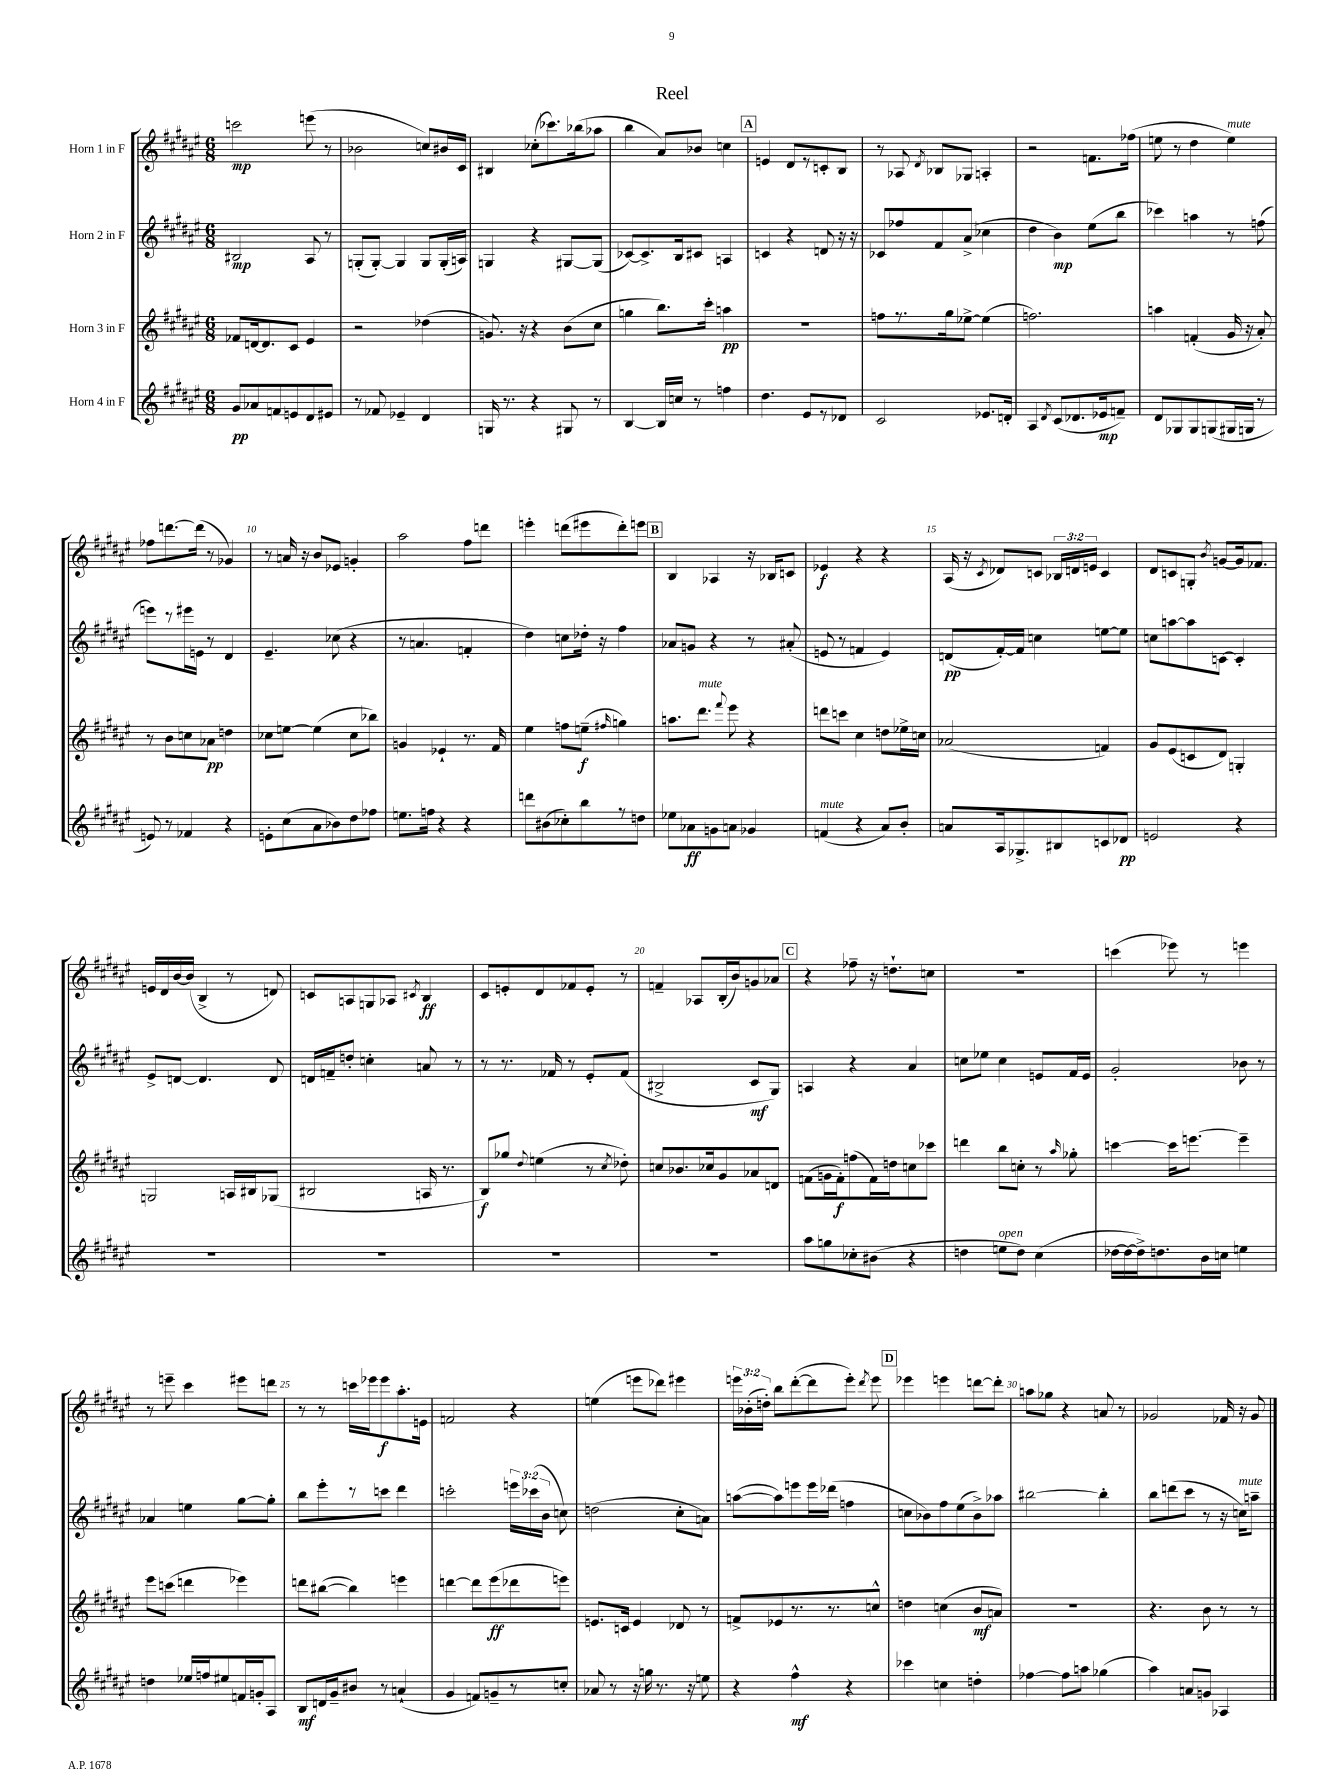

**kern	**dynam	**kern	**dynam	**kern	**dynam	**kern	**dynam
*part4	*part4	*part3	*part3	*part2	*part2	*part1	*part1
*staff4	*staff4	*staff3	*staff3	*staff2	*staff2	*staff1	*staff1
*I"Horn 4 in F	*	*I"Horn 3 in F	*	*I"Horn 2 in F	*	*I"Horn 1 in F	*
*clefG2	*	*clefG2	*	*clefG2	*	*clefG2	*
*k[f#c#g#d#a#e#]	*	*k[f#c#g#d#a#e#]	*	*k[f#c#g#d#a#e#]	*	*k[f#c#g#d#a#e#]	*
*M6/8	*	*M6/8	*	*M6/8	*	*M6/8	*
=1	=1	=1	=1	=1	=1	=1	=1
8g#/L	pp	8f-X/L	.	2B#X/	mp	2cccn\	mp
8a-X/	.	[16dn/k	.	.	.	.	.
.	.	8.d/]	.	.	.	.	.
8fn/	.	.	.	.	.	.	.
8en/	.	8c#/J	.	.	.	.	.
8d#/	.	4e#/	.	8A#/	.	(8eeen\	.
8e#X/J	.	.	.	8r	.	8r	.
=2	=2	=2	=2	=2	=2	=2	=2
8r	.	2r	.	(8Gn'/L	.	2b-X\	.
8f-X/	.	.	.	[8G'/J)	.	.	.
4e-X~/	.	.	.	4G/]	.	.	.
4d#/	.	(4dd-X\	.	8G/L	.	8ccn/L)	.
.	.	.	.	(16G'/L	.	16b#X/L	.
.	.	.	.	16An/JJ)	.	16c#/JJ	.
=3	=3	=3	=3	=3	=3	=3	=3
16Gn/	.	8.gn/)	.	4Gn/	.	4B#X/	.
8.r	.	.	.	.	.	.	.
.	.	16r	.	.	.	.	.
4r	.	4r	.	4r	.	(8cc-X'\L	.
.	.	.	.	.	.	8.ccc-X\)	.
8G#X/	.	(8b\L	.	[8G#X/L	.	.	.
.	.	.	.	.	.	(16bb-X\k	.
8r	.	8cc#\J	.	(8G#/J]	.	8aa-X\J	.
=4	=4	=4	=4	=4	=4	=4	=4
[4B/	.	4ggn\	.	[8c-X/L)	.	4bb\	.
.	.	.	.	8.c-^/]	.	.	.
16B/LL]	.	8.bb\L)	.	.	.	8a#/L)	.
16ccn/JJ	.	.	.	16B/k	.	.	.
8r	.	.	.	8c#X/J	.	8b-X/J	.
.	.	16ccc#'\Jk	.	.	.	.	.
4ffn\	.	4aan\	pp	4An/	.	4ccn\	.
!!LO:REH:place=s1:t=A
=5	=5	=5	=5	=5	=5	=5	=5
4.dd#\	.	2.r	.	4cn/	.	4en/	.
.	.	.	.	4r	.	8d#/L	.
8e#/L	.	.	.	.	.	8r	.
8r	.	.	.	8dn/	.	8cn'/	.
8d-X/J	.	.	.	16r	.	8B/J	.
.	.	.	.	16r	.	.	.
=6	=6	=6	=6	=6	=6	=6	=6
2c#/	.	8ffn\L	.	8c-X/L	.	8r	.
.	.	8.r	.	8ff-X/	.	8A-X/	.
.	.	.	.	.	.	8qd#/	.
.	.	.	.	8f#/	.	8B-X/L	.
.	.	16gg#\k	.	.	.	.	.
.	.	[8ee-X^\J	.	(8a#^/J	.	8G-X/J	.
8.e-X/L	.	(4ee-\]	.	4cc-X\	.	4An'/	.
16dn'/Jk	.	.	.	.	.	.	.
=7	=7	=7	=7	=7	=7	=7	=7
4A#/	.	2.ffn\)	.	4dd#\	.	2r	.
8qd#/	.	.	.	.	.	.	.
(8c#/L	.	.	.	4b\)	mp	.	.
8.d-X/	.	.	.	.	.	.	.
.	.	.	.	(8ee#\L	.	8.fn\L	.
16e-X/k	mp	.	.	.	.	.	.
8fn~/J)	.	.	.	8bb\J	.	.	.
.	.	.	.	.	.	(16ff-X\Jk	.
=8	=8	=8	=8	=8	=8	=8	=8
8d#/L	.	4aan\	.	4ccc-X\)	.	8een\	.
8G-X/	.	.	.	.	.	8r	.
8G-/	.	(4fn'/	.	4aan\	.	4dd#\	.
(8Gn/	.	.	.	.	.	.	.
!	!	!	!	!	!	!LO:TX:a:i:t=mute	!
16G#X/L	.	16g#/	.	8r	.	4ee\)	.
16Gn/JJ	.	16r	.	.	.	.	.
8r	.	8a#'/)	.	(8ffn\	.	.	.
!!LO:LB:g=z
=9	=9	=9	=9	=9	=9	=9	=9
8en/)	.	8r	.	8eeen\L)	.	8ff-X\L	.
8r	.	8b\L	.	8r	.	[8.dddn\	.
4f-X/	.	8ccn\	.	16eee#X\L	.	.	.
.	.	.	.	16en\JJ	.	(16ddd\Jk]	.
.	.	8a-X\J	pp	8r	.	8r	.
4r	.	4ddn\	.	4d#/	.	4g-X/)	.
=10	=10	=10	=10	=10	=10	=10	=10
8en'\L	.	8cc-X\L	.	4.e#~/	.	8r	.
(8cc#\	.	[8een\J	.	.	.	16an/	.
.	.	.	.	.	.	16r	.
8a#\	.	(4ee\]	.	.	.	8b/L	.
8b-X\)	.	.	.	(8cc-X\	.	8e-X/J	.
8dd#\	.	8cc-\L	.	4r	.	4gn'/	.
8ff-X\J	.	8bb-X\J)	.	.	.	.	.
=11	=11	=11	=11	=11	=11	=11	=11
8.een\L	.	4gn/	.	8r	.	2aa#\	.
.	.	.	.	4.an/	.	.	.
16ffn\Jk	.	.	.	.	.	.	.
4r	.	4e-X`/	.	.	.	.	.
4r	.	8.r	.	4fn'/	.	8ff#\L	.
.	.	.	.	.	.	8dddn\J	.
.	.	16f#/	.	.	.	.	.
=12	=12	=12	=12	=12	=12	=12	=12
8dddn\L	.	4ee#\	.	4dd#\)	.	4eeen'\	.
(8b#X\	.	.	.	.	.	.	.
8cc-X'\)	.	8ffn\L	.	8ccn\L	.	(8dddn\L	.
8bb\	.	(8een~\J	f	16dd-X'\Jk	.	8eee#X\	.
.	.	.	.	16r	.	.	.
.	.	16qqff#X/	.	.	.	.	.
8r	.	4ggn\)	.	4ff#\	.	8ddd'\)	.
8ddn\J	.	.	.	.	.	8eeen\J	.
!!LO:REH:place=s1:t=B
=13	=13	=13	=13	=13	=13	=13	=13
8ee-X\L	.	8.aan\L	.	8a-X/L	.	4B/	.
8a-X\	ff	.	.	8gn/J	.	.	.
!	!	!LO:TX:a:i:t=mute	!	!	!	!	!
.	.	8.ddd#\J	.	.	.	.	.
8gn\	.	.	.	4r	.	4A-X/	.
.	.	8qqfff#/	.	.	.	.	.
8an\J	.	8eee#\	.	.	.	.	.
4g-X/	.	4r	.	8r	.	16r	.
.	.	.	.	.	.	16B-X/KL	.
.	.	.	.	(8a#X'/	.	8cn/J	.
=14	=14	=14	=14	=14	=14	=14	=14
!LO:TX:a:i:t=mute	!	!	!	!	!	!	!
(4fn/	.	8dddn\L	.	8en/	.	4e-X/	f
.	.	8cccn\J	.	8r	.	.	.
4r	.	4cc#\	.	4fn/	.	4r	.
8a#/L)	.	8ddn\L	.	4e/)	.	4r	.
8b'/J	.	16ee-X^\L	.	.	.	.	.
.	.	16ccn\JJ	.	.	.	.	.
=15	=15	=15	=15	=15	=15	=15	=15
8an/L	.	(2a-X/	.	(8dn/L	pp	(16A#/	.
.	.	.	.	.	.	16r	.
.	.	.	.	.	.	8qc#/	.
16A#/k	.	.	.	[16f#'/L)	.	8d-X/L)	.
8.G-X^/	.	.	.	16f#/JJ]	.	.	.
.	.	.	.	4ccn\	.	8cn/J	.
8B#X/	.	.	.	.	.	24B-X/LL	.
.	.	.	.	.	.	24dn/	.
.	.	.	.	.	.	24en/JJ	.
8cn/	.	4fn/)	.	[8een\L	.	4c/	.
8d-X/J	pp	.	.	8ee\J]	.	.	.
=16	=16	=16	=16	=16	=16	=16	=16
2en/	.	8g#/L	.	8ccn\L	.	8d#/L	.
.	.	(8e#/	.	[8aan\	.	8cn/	.
.	.	8cn/	.	8aa\]	.	8Gn'/J	.
.	.	.	.	.	.	8qb/	.
.	.	8d#/J)	.	[8cn\J	.	[8gn/L	.
4r	.	4Gn'/	.	4c'/]	.	16g/k]	.
.	.	.	.	.	.	8.f-X/J	.
!!LO:LB:g=z
=17	=17	=17	=17	=17	=17	=17	=17
2.r	.	2Gn/	.	8e#^/L	.	16en/LL	.
.	.	.	.	.	.	16d#/	.
.	.	.	.	[8dn/J	.	[16b/	.
.	.	.	.	.	.	(16b/JJ]	.
.	.	.	.	4.d/]	.	4B^/	.
.	.	16An/LL	.	.	.	8r	.
.	.	16B#X/J	.	.	.	.	.
.	.	(8G-X/J	.	8d/	.	8dn/)	.
=18	=18	=18	=18	=18	=18	=18	=18
2.r	.	2B#X/	.	16dn/LL	.	8cn/L	.
.	.	.	.	16fn~/J	.	.	.
.	.	.	.	8ddn'/J	.	8An/	.
.	.	.	.	4ccn'\	.	8Gn/	.
.	.	.	.	.	.	8A-X/J	.
.	.	.	.	.	.	8qc#X/	.
.	.	16An/	.	8an/	.	4B/	ff
.	.	8.r	.	.	.	.	.
.	.	.	.	8r	.	.	.
=19	=19	=19	=19	=19	=19	=19	=19
2.r	.	8B/L)	f	8r	.	8c#/L	.
.	.	8gg-X/J	.	8.r	.	8en'/	.
.	.	8qqdd#/	.	.	.	.	.
.	.	(4een\	.	.	.	8d#/	.
.	.	.	.	16f-X/	.	.	.
.	.	.	.	8r	.	8f-X/	.
.	.	8r	.	8e#'/L	.	8e'/J	.
.	.	8qcc#/	.	.	.	.	.
.	.	8dd-X'\)	.	(8f-/J	.	8r	.
=20	=20	=20	=20	=20	=20	=20	=20
2.r	.	8ccn/L	.	2B#X^/	.	4fn~/	.
.	.	8.b-X/	.	.	.	.	.
.	.	.	.	.	.	8A-X/L	.
.	.	16cc-X/k	.	.	.	.	.
.	.	8g#/	.	.	.	(16B'/L	.
.	.	.	.	.	.	16b/J)	.
.	.	8a-X/	.	8c#/L	mf	8gn/	.
.	.	8dn/J	.	8G#/J)	.	8a-X/J	.
!!LO:REH:place=s1:t=C
=21	=21	=21	=21	=21	=21	=21	=21
8aa#\L	.	(8fn\L	.	4An/	.	4r	.
8ggn\	.	16gn\L	.	.	.	.	.
.	.	16f'\J)	f	.	.	.	.
8cc-X'\	.	(8ffn\	.	4r	.	8ff-X~\	.
(8b#X\J	.	16f\L)	.	.	.	16r	.
.	.	16ddn\J	.	.	.	8.ddn`\L	.
4r	.	8ccn\	.	4a#/	.	.	.
.	.	8ccc-X\J	.	.	.	8ccn\J	.
=22	=22	=22	=22	=22	=22	=22	=22
4ddn\	.	4dddn\	.	8ccn\L	.	2.r	.
.	.	.	.	8ee-X\J	.	.	.
!LO:TX:a:i:t=open	!	!	!	!	!	!	!
8een\L	.	8bb\L	.	4cc\	.	.	.
8dd\J)	.	8ccn'\J	.	.	.	.	.
(4cc#\	.	8r	.	8en/L	.	.	.
.	.	16qqaa#/	.	.	.	.	.
.	.	8gg-X'\	.	16f#/L	.	.	.
.	.	.	.	16e/JJ	.	.	.
=23	=23	=23	=23	=23	=23	=23	=23
[16dd-X\LL	.	[4cccn\	.	2g#'/	.	(4cccn\	.
16dd-\_	.	.	.	.	.	.	.
16dd-^\J])	.	.	.	.	.	.	.
8.ddn\	.	.	.	.	.	.	.
.	.	16ccc\KL]	.	.	.	8eee-X\)	.
.	.	[8.eeen\J	.	.	.	.	.
16b\L	.	.	.	.	.	8r	.
16ccn\JJ	.	.	.	.	.	.	.
4een\	.	4eee~\]	.	8b-X\	.	4eeen\	.
.	.	.	.	8r	.	.	.
!!LO:LB:g=z
=24	=24	=24	=24	=24	=24	=24	=24
4ddn\	.	8eee#\L	.	4a-X/	.	8r	.
.	.	(8cccn\J	.	.	.	8eeen~\	.
16ee-X/LL	.	4dddn\	.	4een\	.	4ccc#\	.
16ffn/J	.	.	.	.	.	.	.
8ee#X/	.	.	.	.	.	.	.
16fn/L	.	4eee-X\)	.	[8gg#\L	.	8eee#X\L	.
16gn'/J	.	.	.	.	.	.	.
8A#/J	.	.	.	8gg#'\J]	.	8dddn\J	.
=25	=25	=25	=25	=25	=25	=25	=25
8B/L	mf	8dddn\L	.	8bb\L	.	8r	.
16dn/L	.	([8bb#X\J	.	8eee#'\	.	8r	.
16g#~/J	.	.	.	.	.	.	.
8b#X/J	.	4bb#\])	.	8r	.	16cccn\LL	.
.	.	.	.	.	.	16eee-X\J	.
8r	.	.	.	8cccn\J	.	8eee-\	f
(4an`/	.	4eeen\	.	4ddd#\	.	8.aa#'\	.
.	.	.	.	.	.	16en\Jk	.
=26	=26	=26	=26	=26	=26	=26	=26
4g#/	.	[4dddn\	.	2cccn'\	.	2fn/	.
8fn/L)	.	8ddd\L]	.	.	.	.	.
8gn~/	.	(8eee#\	ff	.	.	.	.
8r	.	8ddd-X\	.	24eeen\LL	.	4r	.
.	.	.	.	(24ccc-X\	.	.	.
.	.	.	.	24b\JJ	.	.	.
8ccn'/J	.	8eeen\J)	.	8ccn\)	.	.	.
=27	=27	=27	=27	=27	=27	=27	=27
8a-X/	.	8.en/L	.	(2ddn\	.	(4een\	.
8r	.	.	.	.	.	.	.
.	.	16cn/Jk	.	.	.	.	.
16r	.	4e/	.	.	.	8eeen\L	.
16ggn\	.	.	.	.	.	.	.
8.r	.	.	.	.	.	8ddd-X\J)	.
.	.	8d-X/	.	8cc#'\L	.	4eee#X\	.
16r	.	.	.	.	.	.	.
8een\	.	8r	.	8an\J)	.	.	.
=28	=28	=28	=28	=28	=28	=28	=28
4r	.	8fn^/L	.	([8aan\L	.	24eeen\LL	.
.	.	.	.	.	.	(24b-X'\	.
.	.	.	.	.	.	24ddn'\JJ)	.
.	.	8e-X/	.	8aa\])	.	8bb\L	.
4ff#^^\	mf	8.r	.	8eeen\	.	([8ddd#'\	.
.	.	.	.	16eee\L	.	8ddd#\]	.
.	.	8.r	.	(16ddd-X\JJ	.	.	.
4r	.	.	.	4ffn\	.	8eee'\J)	.
.	.	.	.	.	.	8qddd#/	.
.	.	8ccn^^/J	.	.	.	8eee\	.
!!LO:REH:place=s1:t=D
=29	=29	=29	=29	=29	=29	=29	=29
4ccc-X\	.	4ddn\	.	8ccn\L	.	4eee-X\	.
.	.	.	.	8b-X\)	.	.	.
4ccn\	.	(4ccn\	.	8ff#\	.	4eeen\	.
.	.	.	.	(8ee#\	.	.	.
4ddn'\	.	8b/L	mf	8b-^\)	.	[8dddn\L	.
.	.	8an/J)	.	8aa-X\J	.	8ddd'\J]	.
=30	=30	=30	=30	=30	=30	=30	=30
[4ff-X\	.	2.r	.	[2bb#X\	.	8aan\L	.
.	.	.	.	.	.	8gg-X\J	.
8ff-\L]	.	.	.	.	.	4r	.
8aan\J	.	.	.	.	.	.	.
(4gg-X\	.	.	.	4bb#'\]	.	8an/	.
.	.	.	.	.	.	8r	.
=31	=31	=31	=31	=31	=31	=31	=31
4aa#\)	.	4.r	.	8bb\L	.	2g-X/	.
.	.	.	.	(8dddn\	.	.	.
8an/L	.	.	.	8ccc#\J	.	.	.
8gn/J	.	8b\	.	8r	.	.	.
4A-X/	.	8r	.	16r	.	16f-X/	.
!	!	!	!	!LO:TX:a:i:t=mute	!	!	!
.	.	.	.	16ccn\KL)	.	16r	.
.	.	8r	.	8aan~\J	.	8g-/	.
==	==	==	==	==	==	==	==
*-	*-	*-	*-	*-	*-	*-	*-
